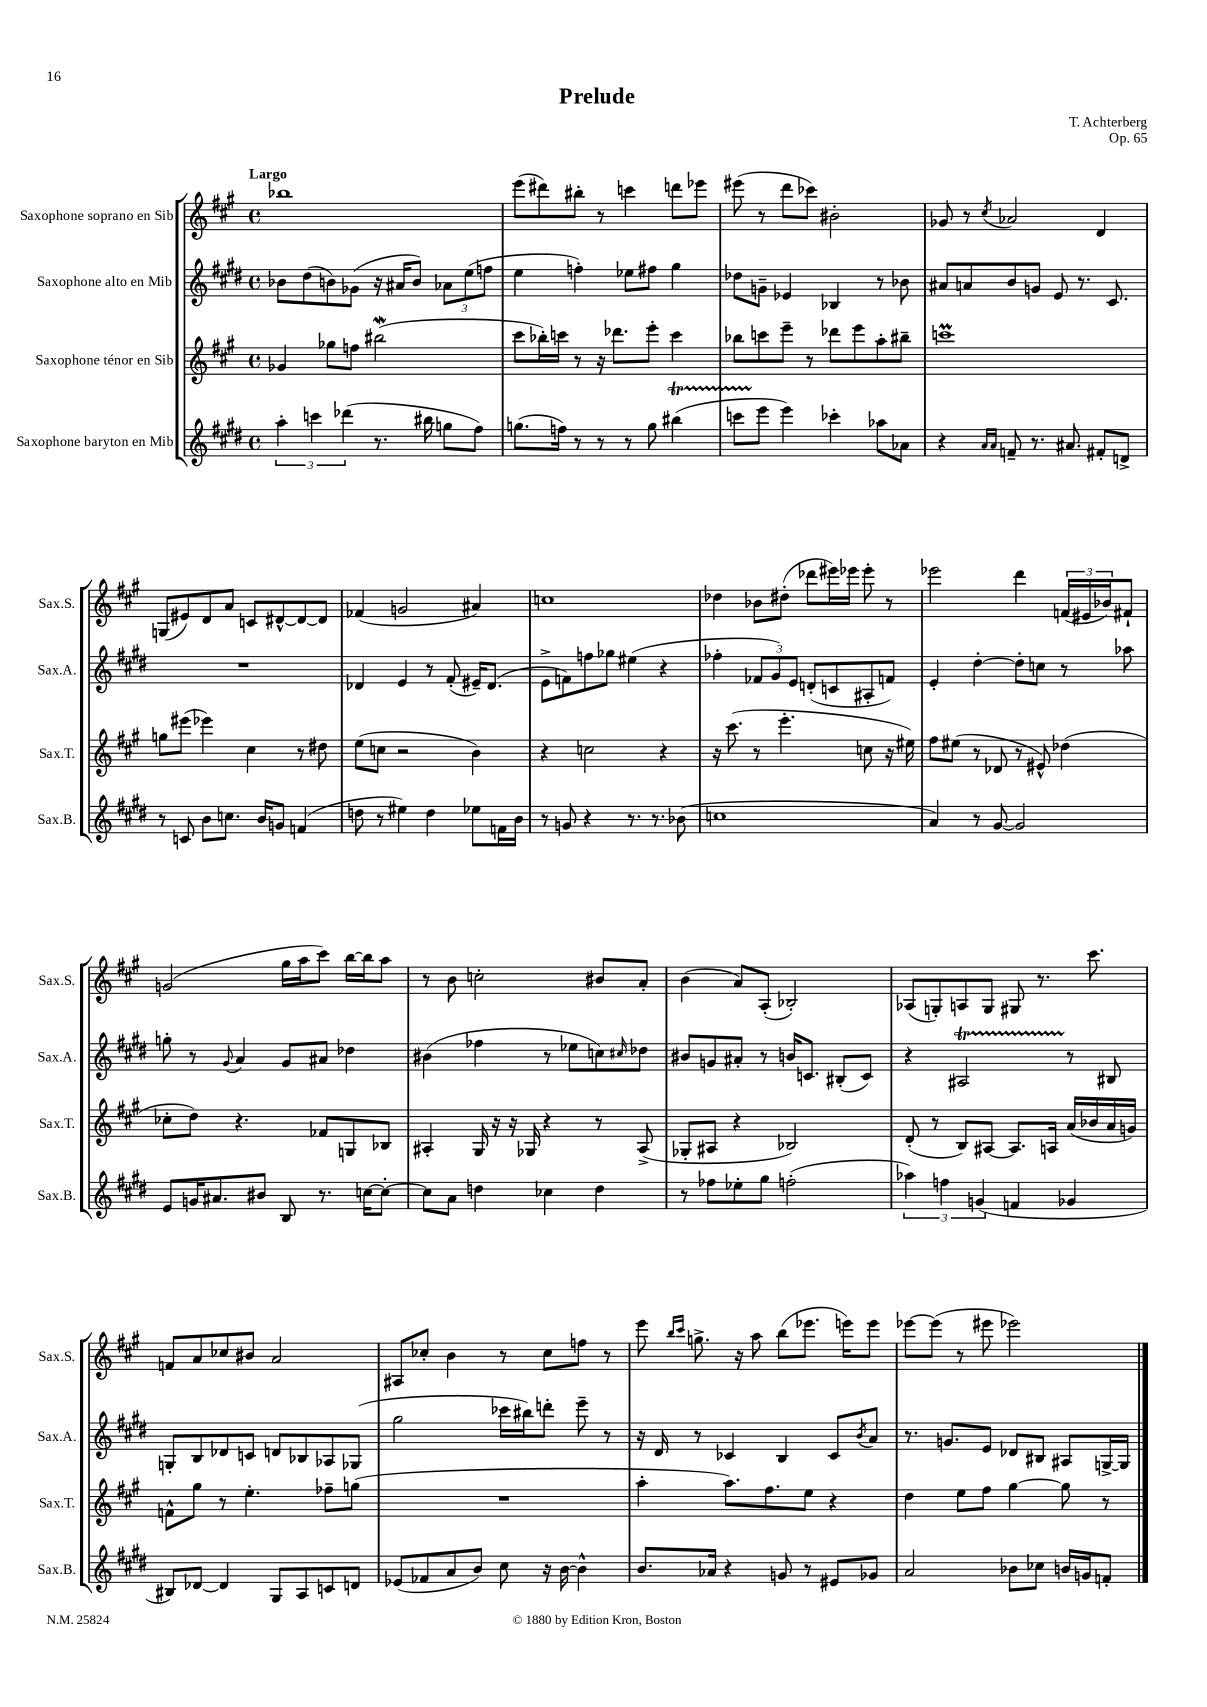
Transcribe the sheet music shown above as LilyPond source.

\header { title = "Prelude" composer = "T. Achterberg" opus = "Op. 65" }
<<
\new StaffGroup <<
\new Staff = "s0" \with { instrumentName = "Saxophone soprano en Sib" shortInstrumentName = "Sax.S." } {
    \clef treble \key a \major \defaultTimeSignature \time 4/4 \tempo "Largo"
    bes''1 |
    e'''8( dis'''8) bis''8-. r8 c'''4 d'''8 ees'''8 |
    eis'''8( r8 d'''8 ces'''8) bis'2-. |
    ges'8 r8 \acciaccatura { cis''8 } aes'2 d'4 |
    g8( eis'8) d'8 a'8 c'8 dis'8~-^ dis'8~ dis'8 |
    fes'4( g'2 ais'4) |
    c''1 |
    des''4 bes'8 dis''8-.( des'''8 eis'''16) ees'''16 ees'''8-. r8 |
    ees'''2 d'''4 \tuplet 3/2 { f'16( eis'16 bes'16) } fis'8-! |
    g'2( gis''16 a''16 cis'''8) b''16~ b''16 a''8 |
    r8 b'8 c''2-. bis'8 a'8-. |
    b'4( a'8) a8-.( bes2-.) |
    aes8( g8-.) a8 g8 gis8 r8. cis'''8. |
    f'8 a'8 ces''8 bis'8 a'2 |
    ais8 ces''8-. b'4 r8 ces''8 f''8 r8 |
    e'''8 \grace { b''16 cis'''16 } g''8.-> r16 a''8 b''8( ees'''8. e'''16) e'''8 |
    ees'''8~ ees'''8( r8 eis'''8 ees'''2) \bar "|." |
}
\new Staff = "s1" \with { instrumentName = "Saxophone alto en Mib" shortInstrumentName = "Sax.A." } {
    \clef treble \key e \major \defaultTimeSignature \time 4/4
    bes'8 dis''8( b'8) ges'8( r16 ais'16 b'8) \tuplet 3/2 { aes'8 e''8( f''8 } |
    e''4 f''4-.) ees''8 fis''8 gis''4 |
    des''8 g'8-- ees'4 bes4 r8 bes'8 |
    ais'8 a'8 b'8 g'8 e'8 r8. cis'8. |
    R1 |
    des'4 e'4 r8 fis'8-.( eis'16--) des'8.( |
    e'8-> f'8) f''8 ges''8 eis''4( r4 |
    fes''4-. \tuplet 3/2 { fes'8 gis'8) e'8 } d'8-.( c'8 ais8-. f'8) |
    e'4-. dis''4~-. dis''8-. c''8 r8 aes''8 |
    g''8-. r8 \appoggiatura { gis'8 } a'4 gis'8 ais'8 des''4 |
    bis'4( fes''4 r8 ees''8 c''8) \grace { cis''16 } des''8 |
    bis'8 g'8 ais'8-. r8 b'16 c'8. bis8-.( c'8) |
    r4 ais2\startTrillSpan r8\stopTrillSpan bis8 |
    g8-. b8 des'8 c'8 d'8 bes8 aes8 ges8( |
    gis''2 ces'''16 bis''16) d'''8-. e'''8-- r8 |
    r16 dis'16 r8 ces'4 b4 ces'8 \acciaccatura { b'8 } a'8 |
    r8. g'8. e'8 des'8 bis8 ais8 g16~-> g16 \bar "|." |
}
\new Staff = "s2" \with { instrumentName = "Saxophone ténor en Sib" shortInstrumentName = "Sax.T." } {
    \clef treble \key a \major \defaultTimeSignature \time 4/4
    ges'4 ges''8 f''8 bis''2\mordent( |
    cis'''8 bes''16-.) c'''16 r8 r16 des'''8. e'''8-. c'''4 |
    bes''8 c'''8 e'''8-- r8 des'''8 e'''8 a''8-. bis''8-- |
    c'''1\prall |
    g''8 eis'''8( ees'''4) cis''4 r8 dis''8 |
    e''8( c''8 r2 b'4) |
    r4 c''2 r4 |
    r16 cis'''8.( r8 e'''4.-. c''8 r16 eis''16) |
    fis''8 eis''8( r8 des'8 r8 eis'8-^) des''4( |
    ces''8-. d''8) r4. fes'8 g8 bes8 |
    ais4-. gis16 r16 r16 ges16 r4 r8 ais8->( |
    ges8-. ais8 r4 bes2) |
    d'8-.( r8 b8) ais8~ ais8. a16 a'16( bes'16 a'16 g'16) |
    f'8-^ gis''8 r8 e''4.-. fes''8-- g''8( |
    R1 |
    a''4-. a''8.) fis''8. e''8 r4 |
    d''4 e''8 fis''8 gis''4~ gis''8 r8 \bar "|." |
}
\new Staff = "s3" \with { instrumentName = "Saxophone baryton en Mib" shortInstrumentName = "Sax.B." } {
    \clef treble \key e \major \defaultTimeSignature \time 4/4
    \tuplet 3/2 { a''4-. c'''4 des'''4( } r8. bis''16 g''8 fis''8) |
    g''8.( f''16) r8 r8 r8 g''8 bis''4\startTrillSpan( |
    c'''8 e'''8\stopTrillSpan e'''4) ces'''4-. aes''8 aes'8 |
    r4 \grace { a'16 a'16 } f'8-- r8. ais'8. fis'8-. d'8-> |
    r8 c'8 b'8 c''8. b'16 g'8 f'4( |
    d''8 r8 eis''4) d''4 ees''8 f'16 b'16 |
    r8 g'8 r4 r8. r8. bes'8( |
    c''1 |
    a'4) r8 gis'8~ gis'2 |
    e'8 g'16 ais'8. bis'8 b8 r8. c''16~ c''8~-. |
    c''8 a'8 d''4 ces''4 d''4 |
    r8 fes''8 ees''8-. gis''8 f''2-.( |
    \tuplet 3/2 { aes''4) f''4 g'4( } f'4 ges'4 |
    bis8) des'8~ des'4 gis8 a8 c'8 d'8 |
    ees'8( fes'8 a'8 b'8) cis''8 r16 b'16~ b'4-^ |
    b'8. aes'16 r4 g'8 r8 eis'8 ges'8 |
    a'2 bes'8 ces''8 b'16 g'16 f'8-. \bar "|." |
}
>>
>>
\layout { \context { \Score \remove "Bar_number_engraver" } }
